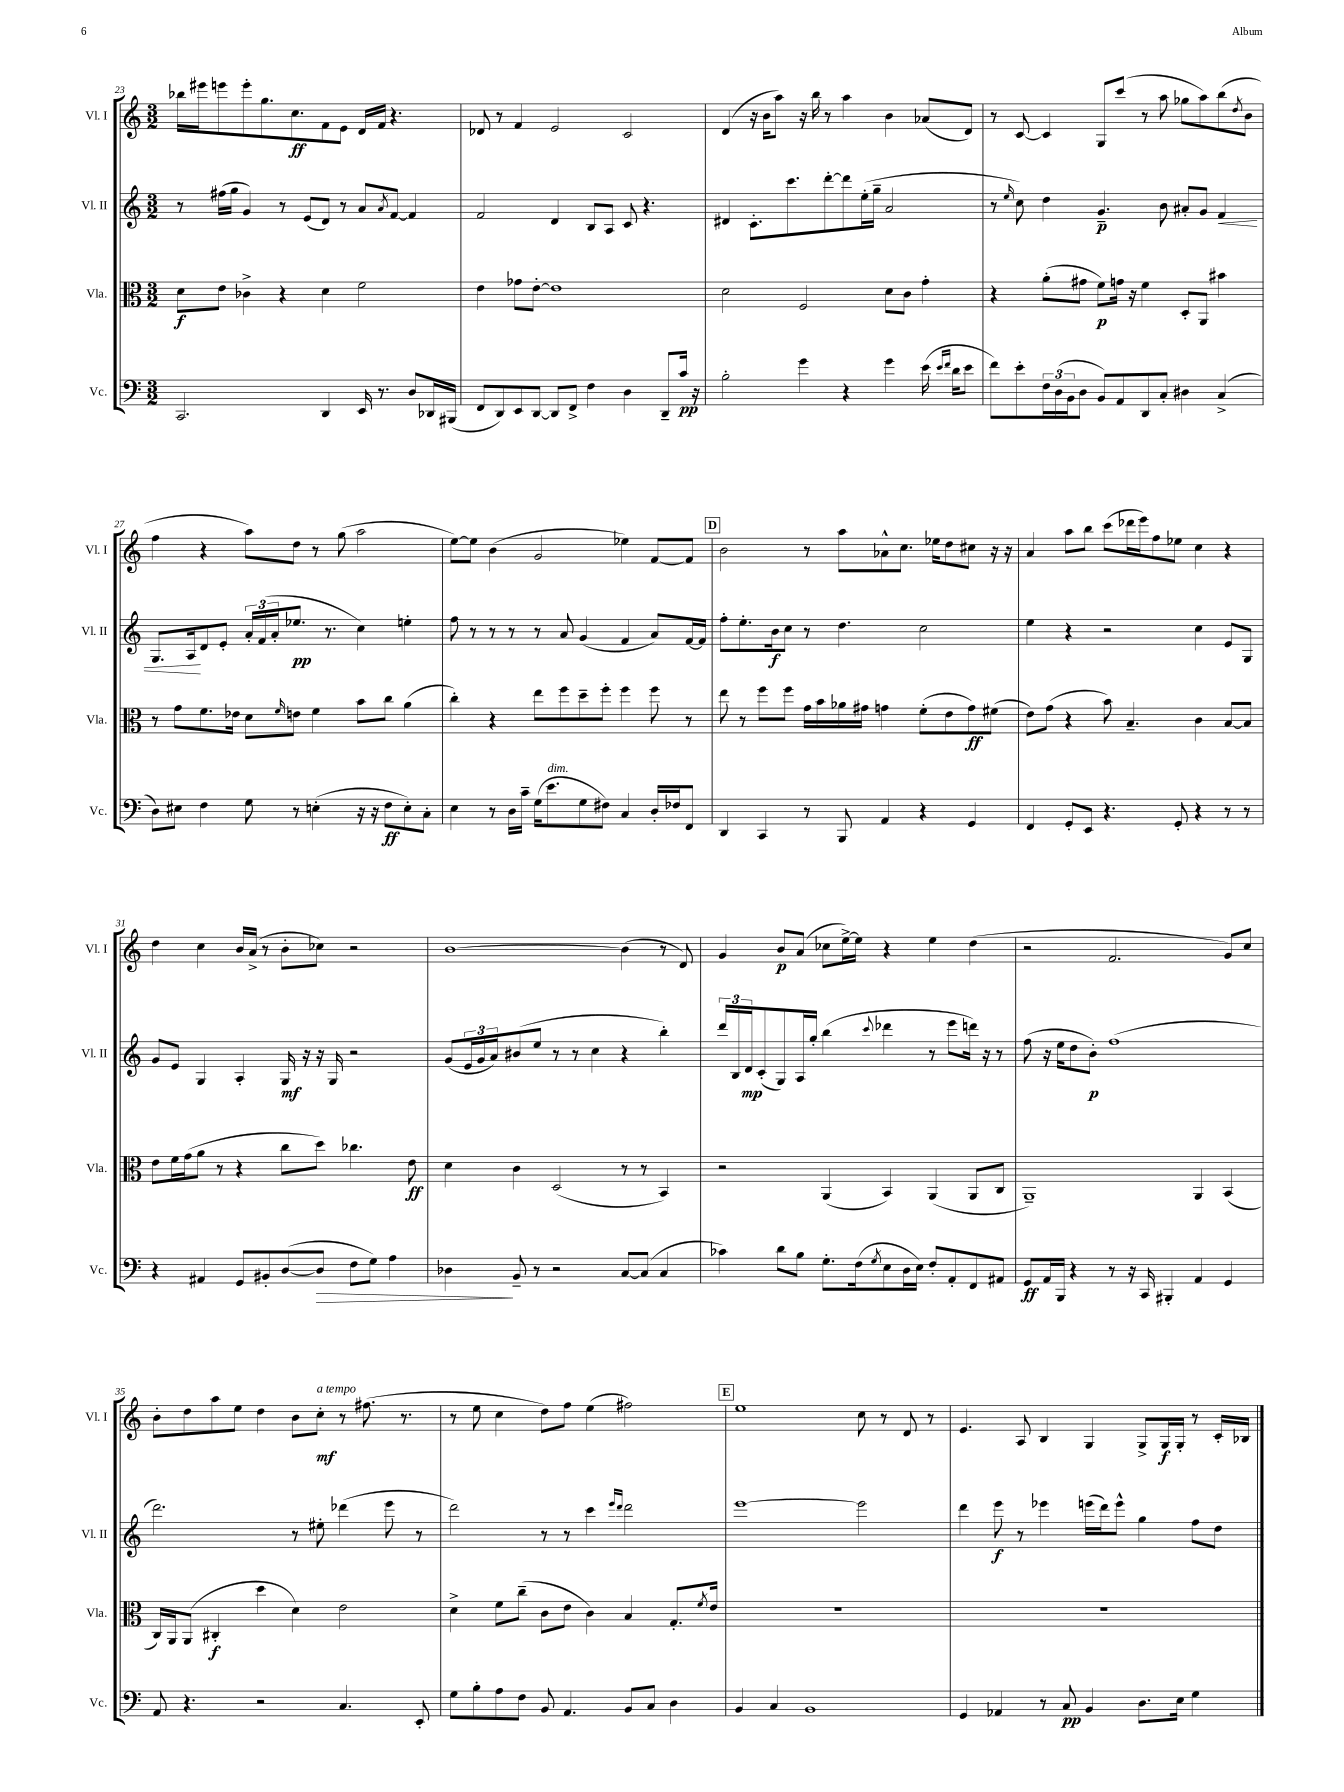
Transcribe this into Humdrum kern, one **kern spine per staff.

**kern	**dynam	**kern	**dynam	**kern	**dynam	**kern	**dynam
*part4	*part4	*part3	*part3	*part2	*part2	*part1	*part1
*staff4	*staff4	*staff3	*staff3	*staff2	*staff2	*staff1	*staff1
*I"Vc.	*	*I"Vla.	*	*I"Vl. II	*	*I"Vl. I	*
*I'Vc.	*	*I'Vla.	*	*I'Vl. II	*	*I'Vl. I	*
*clefF4	*	*clefC3	*	*clefG2	*	*clefG2	*
*k[]	*	*k[]	*	*k[]	*	*k[]	*
*M3/2	*	*M3/2	*	*M3/2	*	*M3/2	*
=23	=23	=23	=23	=23	=23	=23	=23
2.CC/	.	8d\L	f	8r	.	16bb-X\LL	.
.	.	.	.	.	.	16eee#X\J	.
.	.	8e\J	.	(16ff#X\LL	.	8eeen\	.
.	.	.	.	16gg\JJ	.	.	.
.	.	4c-X^\	.	4g/)	.	8eee'\	.
.	.	.	.	.	.	8.gg\	.
.	.	4r	.	8r	.	.	.
.	.	.	.	.	.	8.cc\	ff
.	.	.	.	(8e/L	.	.	.
4DD/	.	4d\	.	8d/J)	.	8f\	.
.	.	.	.	8r	.	8e\J	.
16EE/	.	2f\	.	8a/L	.	16d/LL	.
8.r	.	.	.	.	.	16f/JJ	.
.	.	.	.	8qa/	.	.	.
.	.	.	.	[8f/J	.	4.r	.
8D/L	.	.	.	4f/]	.	.	.
16DD-X/L	.	.	.	.	.	.	.
(16BBB#X/JJ	.	.	.	.	.	.	.
=24	=24	=24	=24	=24	=24	=24	=24
8FF/L	.	4e\	.	2f/	.	8d-X/	.
8DD/)	.	.	.	.	.	8r	.
8EE/	.	8g-X\L	.	.	.	4f/	.
[8DD/J	.	[8e'\J	.	.	.	.	.
8DD/L]	.	1e]	.	4d/	.	2e/	.
8FF^/J	.	.	.	.	.	.	.
4F\	.	.	.	8B/L	.	.	.
.	.	.	.	8A/J	.	.	.
4D\	.	.	.	8c/	.	2c/	.
.	.	.	.	4.r	.	.	.
8DD~/L	.	.	.	.	.	.	.
16c/Jk	pp	.	.	.	.	.	.
16r	.	.	.	.	.	.	.
=25	=25	=25	=25	=25	=25	=25	=25
2B'\	.	2d\	.	4d#X/	.	(4d/	.
.	.	.	.	8.c'\L	.	16r	.
.	.	.	.	.	.	16b\KL	.
.	.	.	.	.	.	8aa\J)	.
.	.	.	.	8.ccc\	.	.	.
4g\	.	2F/	.	.	.	16r	.
.	.	.	.	.	.	16bb\	.
.	.	.	.	[8ddd'\	.	8r	.
4r	.	.	.	8ddd\]	.	4aa\	.
.	.	.	.	(16ee'\L	.	.	.
.	.	.	.	16gg~\JJ	.	.	.
4g\	.	8d\L	.	2a/	.	4b\	.
.	.	8c\J	.	.	.	.	.
(16e\	.	4g'\	.	.	.	(8a-X/L	.
16qqe/LL	.	.	.	.	.	.	.
16qqf/JJ	.	.	.	.	.	.	.
16d\KL	.	.	.	.	.	.	.
8e\J	.	.	.	.	.	8d/J)	.
=26	=26	=26	=26	=26	=26	=26	=26
8f\L)	.	4r	.	8r	.	8r	.
.	.	.	.	16qqee/	.	.	.
8e'\	.	.	.	8cc\)	.	[8c/	.
24F\L	.	(8a'\L	.	4dd\	.	4c/]	.
(24D\	.	.	.	.	.	.	.
24BB\J	.	.	.	.	.	.	.
8D\J	.	8g#X\J	.	.	.	.	.
8BB/L)	.	8f\L)	p	4.g~/	p	8G/L	.
8AA/	.	16gn\Jk	.	.	.	(8ccc/J	.
.	.	16r	.	.	.	.	.
8DD/	.	4f\	.	.	.	8r	.
8C'/J	.	.	.	8b\	.	8aa\	.
4D#X\	.	8D'/L	.	8a#X'/L	.	8gg-X\L	.
.	.	8AA/J	.	8g/J	.	8aa\)	.
!	!	!	!	!	!LO:HP:b	!	!
(4C^/	.	4b#X\	.	4f/	<	(8bb\	.
.	.	.	.	.	.	8qdd/	.
.	.	.	.	.	.	8b\J	.
!!LO:LB:g=z
=27	=27	=27	=27	=27	=27	=27	=27
8D\L)	.	8r	.	8.G/L	.	4ff\	.
8E#X\J	.	8g\L	.	.	.	.	.
.	.	.	.	16A/k	.	.	.
4F\	.	8.f\	.	8d/	[	4r	.
.	.	.	.	8e'/J	.	.	.
.	.	16e-X\Jk	.	.	.	.	.
8G\	.	8d\L	.	24a'/LL	.	8aa\L)	.
.	.	.	.	(24f/	.	.	.
.	.	.	.	24a'/J	.	.	.
.	.	16qqf/	.	.	.	.	.
8r	.	8en\J	.	8.ee-X/J	pp	8dd\J	.
(4En'\	.	4f\	.	.	.	8r	.
.	.	.	.	8.r	.	.	.
.	.	.	.	.	.	(8gg\	.
16r	.	8b\L	.	4cc\)	.	2aa\	.
16r	.	.	.	.	.	.	.
8F\L	ff	8cc\J	.	.	.	.	.
8E'\)	.	(4a\	.	4een'\	.	.	.
8C'\J	.	.	.	.	.	.	.
=28	=28	=28	=28	=28	=28	=28	=28
4E\	.	4cc'\)	.	8ff\	.	[8ee\L)	.
.	.	.	.	8r	.	8ee\J]	.
8r	.	4r	.	8r	.	(4b\	.
16D\LL	.	.	.	8r	.	.	.
16c~\JJ	.	.	.	.	.	.	.
(16G\KL	.	8ee\L	.	8r	.	2g/	.
!LO:TX:a:i:t=dim.	!	!	!	!	!	!	!
8.e\	.	.	.	.	.	.	.
.	.	8ff\	.	8a/	.	.	.
8G\	.	8dd~\	.	(4g/	.	.	.
8F#X\J)	.	8ff'\J	.	.	.	.	.
4C/	.	4ff\	.	4f/	.	4ee-X\)	.
16D'/LL	.	8ff\	.	8a/L)	.	[8f/L	.
16F-X/J	.	.	.	.	.	.	.
8FF/J	.	8r	.	[16f/L	.	8f/J]	.
.	.	.	.	16f/JJ]	.	.	.
!!LO:REH:place=s1:t=D
=29	=29	=29	=29	=29	=29	=29	=29
4DD/	.	8ee\	.	8ff'\L	.	2b\	.
.	.	8r	.	8.ee'\	.	.	.
4CC/	.	8ff\L	.	.	.	.	.
.	.	.	.	16b\k	f	.	.
.	.	8ff\J	.	8cc\J	.	.	.
8r	.	16g\LL	.	8r	.	8r	.
.	.	16b\	.	.	.	.	.
8BBB/	.	16a-X\	.	4.dd\	.	8aa\L	.
.	.	16g#X\JJ	.	.	.	.	.
4AA/	.	4gn\	.	.	.	8a-X^^\	.
.	.	.	.	.	.	8.cc\J	.
4r	.	(8f'\L	.	2cc\	.	.	.
.	.	.	.	.	.	16ee-X\KL	.
.	.	8e\	.	.	.	8dd\	.
4GG/	.	8g\)	ff	.	.	8cc#X\J	.
.	.	(8f#X\J	.	.	.	16r	.
.	.	.	.	.	.	16r	.
=30	=30	=30	=30	=30	=30	=30	=30
4FF/	.	8e\L)	.	4ee\	.	4a/	.
.	.	(8g\J	.	.	.	.	.
8GG'/L	.	4r	.	4r	.	8aa\L	.
8EE/J	.	.	.	.	.	8bb\J	.
4.r	.	8b\)	.	2r	.	(8ccc\L	.
.	.	4.B~/	.	.	.	16ddd-X\L	.
.	.	.	.	.	.	16eee\J)	.
.	.	.	.	.	.	8ff\	.
8GG'/	.	.	.	.	.	8ee-X\J	.
4r	.	4c\	.	4cc\	.	4cc\	.
8r	.	[8B/L	.	8e/L	.	4r	.
8r	.	8B/J]	.	8G/J	.	.	.
!!LO:LB:g=z
=31	=31	=31	=31	=31	=31	=31	=31
4r	.	8e\L	.	8g/L	.	4dd\	.
.	.	16f\L	.	8e/J	.	.	.
.	.	(16g\J	.	.	.	.	.
4AA#X/	.	8a\J	.	4G/	.	4cc\	.
.	.	8r	.	.	.	.	.
8GG/L	.	4r	.	4A'/	.	16b/LL	.
.	.	.	.	.	.	(16a^/JJ	.
8BB#X'/	.	.	.	.	.	8r	.
([8D/	.	8cc\L	.	16G/	mf	8b'\L	.
.	.	.	.	16r	.	.	.
!	!LO:HP:b	!	!	!	!	!	!
8D/J]	>	8dd\J)	.	16r	.	8cc-X\J)	.
.	.	.	.	16G/	.	.	.
8F\L	.	4.cc-X\	.	2r	.	2r	.
8G\J)	.	.	.	.	.	.	.
4A\	.	.	.	.	.	.	.
.	.	8e\	ff	.	.	.	.
=32	=32	=32	=32	=32	=32	=32	=32
4D-X\	.	4d\	.	(8g/L	.	[1b	.
.	.	.	.	24e/L	.	.	.
.	.	.	.	24g/	.	.	.
.	.	.	.	24a/J)	.	.	.
8BB~/	]	4c\	.	(8b#X/	.	.	.
8r	.	.	.	8ee/J	.	.	.
2r	.	(2D/	.	8r	.	.	.
.	.	.	.	8r	.	.	.
.	.	.	.	4cc\	.	.	.
[8C/L	.	8r	.	4r	.	(4b\]	.
(8C/J]	.	8r	.	.	.	.	.
4C/	.	4BB/)	.	4bb'\)	.	8r	.
.	.	.	.	.	.	8d/)	.
=33	=33	=33	=33	=33	=33	=33	=33
4c-X\)	.	2r	.	24ddd/LL	.	4g/	.
.	.	.	.	24B/	.	.	.
.	.	.	.	24d/J	mp	.	.
.	.	.	.	(8c'/	.	.	.
8d\L	.	.	.	8G/)	.	8b/L	p
8B\J	.	.	.	16A/L	.	(8a/J	.
.	.	.	.	16gg'/JJ	.	.	.
8.G'\L	.	(4AA/	.	(4bb\	.	8cc-X\L	.
.	.	.	.	.	.	[16ee^\L)	.
(16F\k	.	.	.	.	.	16ee\JJ]	.
8qG/	.	.	.	8qqccc/	.	.	.
8E\	.	4BB/)	.	4ddd-X\	.	4r	.
16D\L	.	.	.	.	.	.	.
16E\JJ)	.	.	.	.	.	.	.
8F'/L	.	(4AA/	.	8r	.	4ee\	.
8AA'/	.	.	.	8eee\L	.	.	.
8FF/	.	8AA/L	.	16dddn\Jk)	.	(4dd\	.
.	.	.	.	16r	.	.	.
8AA#X/J	.	8C/J	.	8r	.	.	.
=34	=34	=34	=34	=34	=34	=34	=34
8GG/L	ff	1AA~)	.	(8ff\	.	2r	.
16AA/L	.	.	.	16r	.	.	.
16BBB/JJ	.	.	.	16ee\KL	.	.	.
4r	.	.	.	8dd\	.	.	.
.	.	.	.	8b'\J)	p	.	.
8r	.	.	.	(1ff	.	2.f/	.
16r	.	.	.	.	.	.	.
16CC/	.	.	.	.	.	.	.
4BBB#X'/	.	.	.	.	.	.	.
4AA/	.	4AA/	.	.	.	.	.
4GG/	.	(4BB/	.	.	.	8g/L)	.
.	.	.	.	.	.	8cc/J	.
!!LO:LB:g=z
=35	=35	=35	=35	=35	=35	=35	=35
8AA/	.	16C/LL)	.	2.ddd\)	.	8b'\L	.
.	.	16AA/J	.	.	.	.	.
4.r	.	(8AA/J	.	.	.	8dd\	.
.	.	4C#X'/	f	.	.	8aa\	.
.	.	.	.	.	.	8ee\J	.
2r	.	4dd\	.	.	.	4dd\	.
.	.	4d\)	.	8r	.	8b\L	.
!	!	!	!	!	!	!LO:TX:a:i:t=a tempo	!
.	.	.	.	8ee#X'\	.	8cc'\J	mf
4.C/	.	2e\	.	(4ddd-X\	.	8r	.
.	.	.	.	.	.	(8.ff#X\	.
.	.	.	.	8eee\	.	.	.
.	.	.	.	.	.	8.r	.
8EE'/	.	.	.	8r	.	.	.
=36	=36	=36	=36	=36	=36	=36	=36
8G\L	.	4d^\	.	2ddd\)	.	8r	.
8B'\	.	.	.	.	.	8ee\	.
8A\	.	8f\L	.	.	.	4cc\	.
8F\J	.	(8cc~\J	.	.	.	.	.
8BB/	.	8c\L	.	8r	.	8dd\L)	.
4.AA/	.	8e\J	.	8r	.	8ff\J	.
.	.	4c\)	.	4ccc\	.	(4ee\	.
.	.	.	.	16qqeee/LL	.	.	.
.	.	.	.	16qqddd/JJ	.	.	.
8BB/L	.	4B/	.	2ddd\	.	2ff#X\)	.
8C/J	.	.	.	.	.	.	.
4D\	.	8.G'/L	.	.	.	.	.
.	.	8qf/	.	.	.	.	.
.	.	16e/Jk	.	.	.	.	.
!!LO:REH:place=s1:t=E
=37	=37	=37	=37	=37	=37	=37	=37
4BB/	.	1.r	.	[1eee	.	1ee	.
4C/	.	.	.	.	.	.	.
1BB	.	.	.	.	.	.	.
.	.	.	.	2eee\]	.	8cc\	.
.	.	.	.	.	.	8r	.
.	.	.	.	.	.	8d/	.
.	.	.	.	.	.	8r	.
=38	=38	=38	=38	=38	=38	=38	=38
4GG/	.	1.r	.	4ddd\	.	4.e/	.
4AA-X/	.	.	.	8eee\	f	.	.
.	.	.	.	8r	.	8A/	.
8r	.	.	.	4eee-X\	.	4B/	.
8C/	pp	.	.	.	.	.	.
4BB/	.	.	.	(16eeen\LL	.	4G/	.
.	.	.	.	16ddd\J)	.	.	.
.	.	.	.	8eee^^\J	.	.	.
8.D\L	.	.	.	4gg\	.	8G^/L	.
.	.	.	.	.	.	16G/L	f
16E\Jk	.	.	.	.	.	16G'/JJ	.
4G\	.	.	.	8ff\L	.	8r	.
.	.	.	.	8dd\J	.	16c'/LL	.
.	.	.	.	.	.	16B-X/JJ	.
==	==	==	==	==	==	==	==
*-	*-	*-	*-	*-	*-	*-	*-
